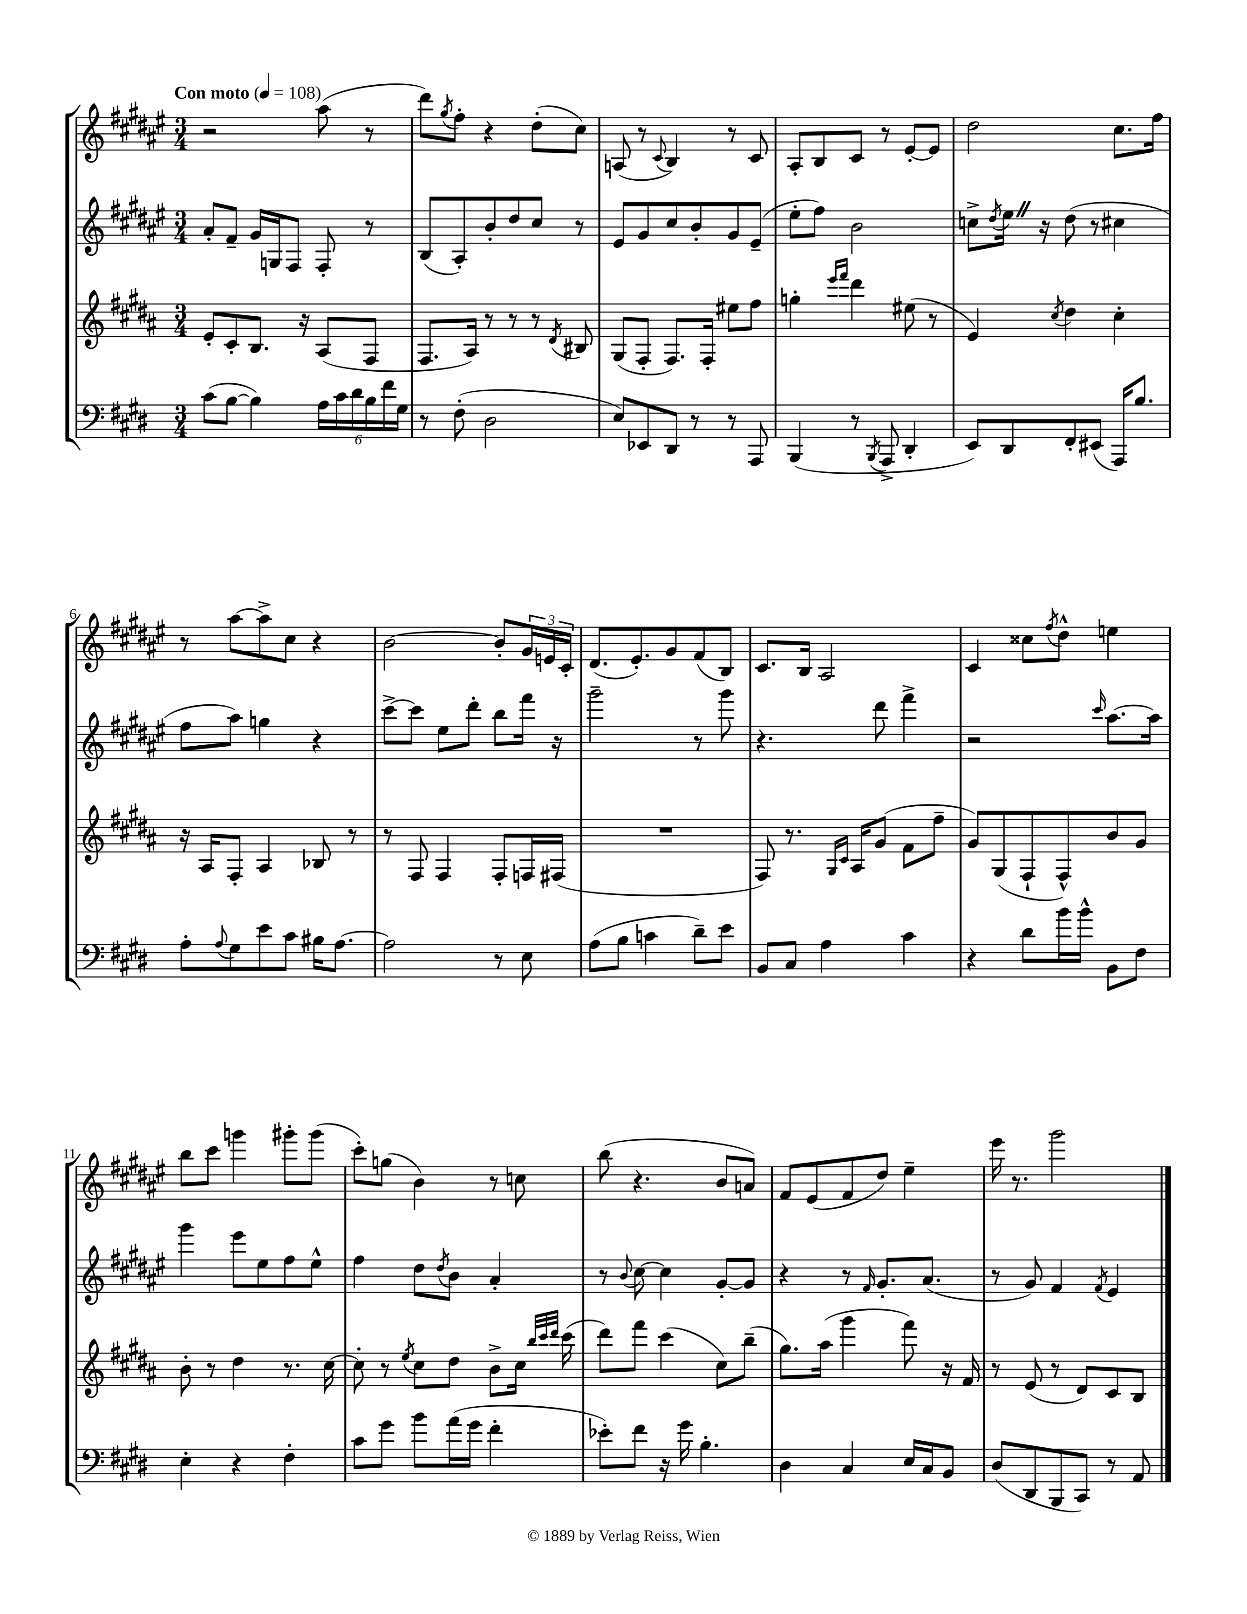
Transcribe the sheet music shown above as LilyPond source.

<<
\new StaffGroup <<
\new Staff = "s0" {
    \clef treble \key fis \major \numericTimeSignature \time 3/4 \tempo "Con moto" 4 = 108
    r2 ais''8( r8 |
    dis'''8) \acciaccatura { gis''8 } fis''8-. r4 dis''8-.( cis''8) |
    a8( r8 \appoggiatura { cis'8 } b4) r8 cis'8 |
    ais8-. b8 cis'8 r8 eis'8~-. eis'8 |
    dis''2 cis''8. fis''16 |
    r8 ais''8~ ais''8-> cis''8 r4 |
    b'2~ b'8-. \tuplet 3/2 { gis'16 e'16 cis'16-. } |
    dis'8.( eis'8.-.) gis'8 fis'8( b8) |
    cis'8. b16 ais2 |
    cis'4 cisis''8 \acciaccatura { fis''8 } dis''8-^ e''4 |
    b''8 cis'''8 g'''4 gis'''8-. gis'''8( |
    cis'''8-.) g''8( b'4) r8 c''8 |
    b''8( r4. b'8 a'8) |
    fis'8 eis'8( fis'8 dis''8) eis''4-- |
    eis'''16 r8. gis'''2 \bar "|." |
}
\new Staff = "s1" {
    \clef treble \key fis \major \numericTimeSignature \time 3/4
    ais'8-. fis'8-- gis'16 g16 fis8 fis8-. r8 |
    b8( ais8-.) b'8-. dis''8 cis''8 r8 |
    eis'8 gis'8 cis''8 b'8-. gis'8 eis'8--( |
    eis''8-. fis''8) b'2 |
    c''8-> \acciaccatura { dis''8 } eis''16 \once \override BreathingSign.text = \markup { \musicglyph "scripts.caesura.straight" } \breathe r16 dis''8( r8 cis''4 |
    fis''8 ais''8) g''4 r4 |
    cis'''8~-> cis'''8 eis''8 dis'''8-. b''8 fis'''16 r16 |
    gis'''2-- r8 gis'''8 |
    r4. dis'''8 fis'''4-> |
    r2 \grace { cis'''16 } ais''8.~ ais''16 |
    gis'''4 eis'''8 eis''8 fis''8 eis''8-^ |
    fis''4 dis''8 \acciaccatura { dis''8 } b'8 ais'4-. |
    r8 \appoggiatura { b'8 } cis''8~ cis''4 gis'8~-. gis'8 |
    r4 r8 \grace { fis'16 } gis'8.-. ais'8.( |
    r8 gis'8) fis'4 \acciaccatura { fis'8 } eis'4 \bar "|." |
}
\new Staff = "s2" {
    \clef treble \key b \major \numericTimeSignature \time 3/4
    e'8-. cis'8-. b8. r16 ais8( fis8 |
    fis8. ais16) r8 r8 r8 \acciaccatura { dis'8 } bis8 |
    gis8( fis8-. fis8.) fis16-. eis''8 fis''8 |
    g''4-. \grace { e'''16 fis'''16 } dis'''4 eis''8( r8 |
    e'4) \acciaccatura { cis''8 } dis''4 cis''4-. |
    r16 ais16 fis8-. ais4 bes8 r8 |
    r8 fis8 fis4 fis8-. f16 fis16( |
    R2. |
    fis8) r8. \grace { gis16 cis'16 } ais16 gis'8( fis'8 fis''8-- |
    gis'8) gis8( fis8-! fis8-^) b'8 gis'8 |
    b'8-. r8 dis''4 r8. cis''16~ |
    cis''8-. r8 \acciaccatura { e''8 } cis''8 dis''8 b'8-> cis''16 \grace { b''32 cis'''32 dis'''32 } cis'''16( |
    dis'''8) fis'''8 cis'''4( cis''8) b''8--( |
    gis''8.) ais''16( gis'''4 fis'''8) r16 fis'16 |
    r8 e'8( r8 dis'8) cis'8 b8 \bar "|." |
}
\new Staff = "s3" {
    \clef bass \key e \major \numericTimeSignature \time 3/4
    cis'8( b8~ b4) \tuplet 6/4 { a16 cis'16 dis'16 b16 fis'16 gis16 } |
    r8 fis8-.( dis2 |
    e8) ees,8 dis,8 r8 r8 a,,8 |
    b,,4( r8 \acciaccatura { b,,8 } a,,8-> dis,4-. |
    e,8) dis,8 fis,8-. eis,8( a,,16) b8. |
    a8-. \appoggiatura { a8 } gis8 e'8 cis'8 bis16 a8.~ |
    a2 r8 e8 |
    a8( b8 c'4 dis'8--) e'8 |
    b,8 cis8 a4 cis'4 |
    r4 dis'8 b'16 b'16-^ b,8 fis8 |
    e4-. r4 fis4-. |
    cis'8 gis'8 b'8 a'16( gis'16 fis'4-. |
    ees'8-.) fis'8 r16 gis'16 b4.-. |
    dis4 cis4 e16 cis16 b,8 |
    dis8( dis,8 b,,8 cis,8) r8 a,8 \bar "|." |
}
>>
>>
